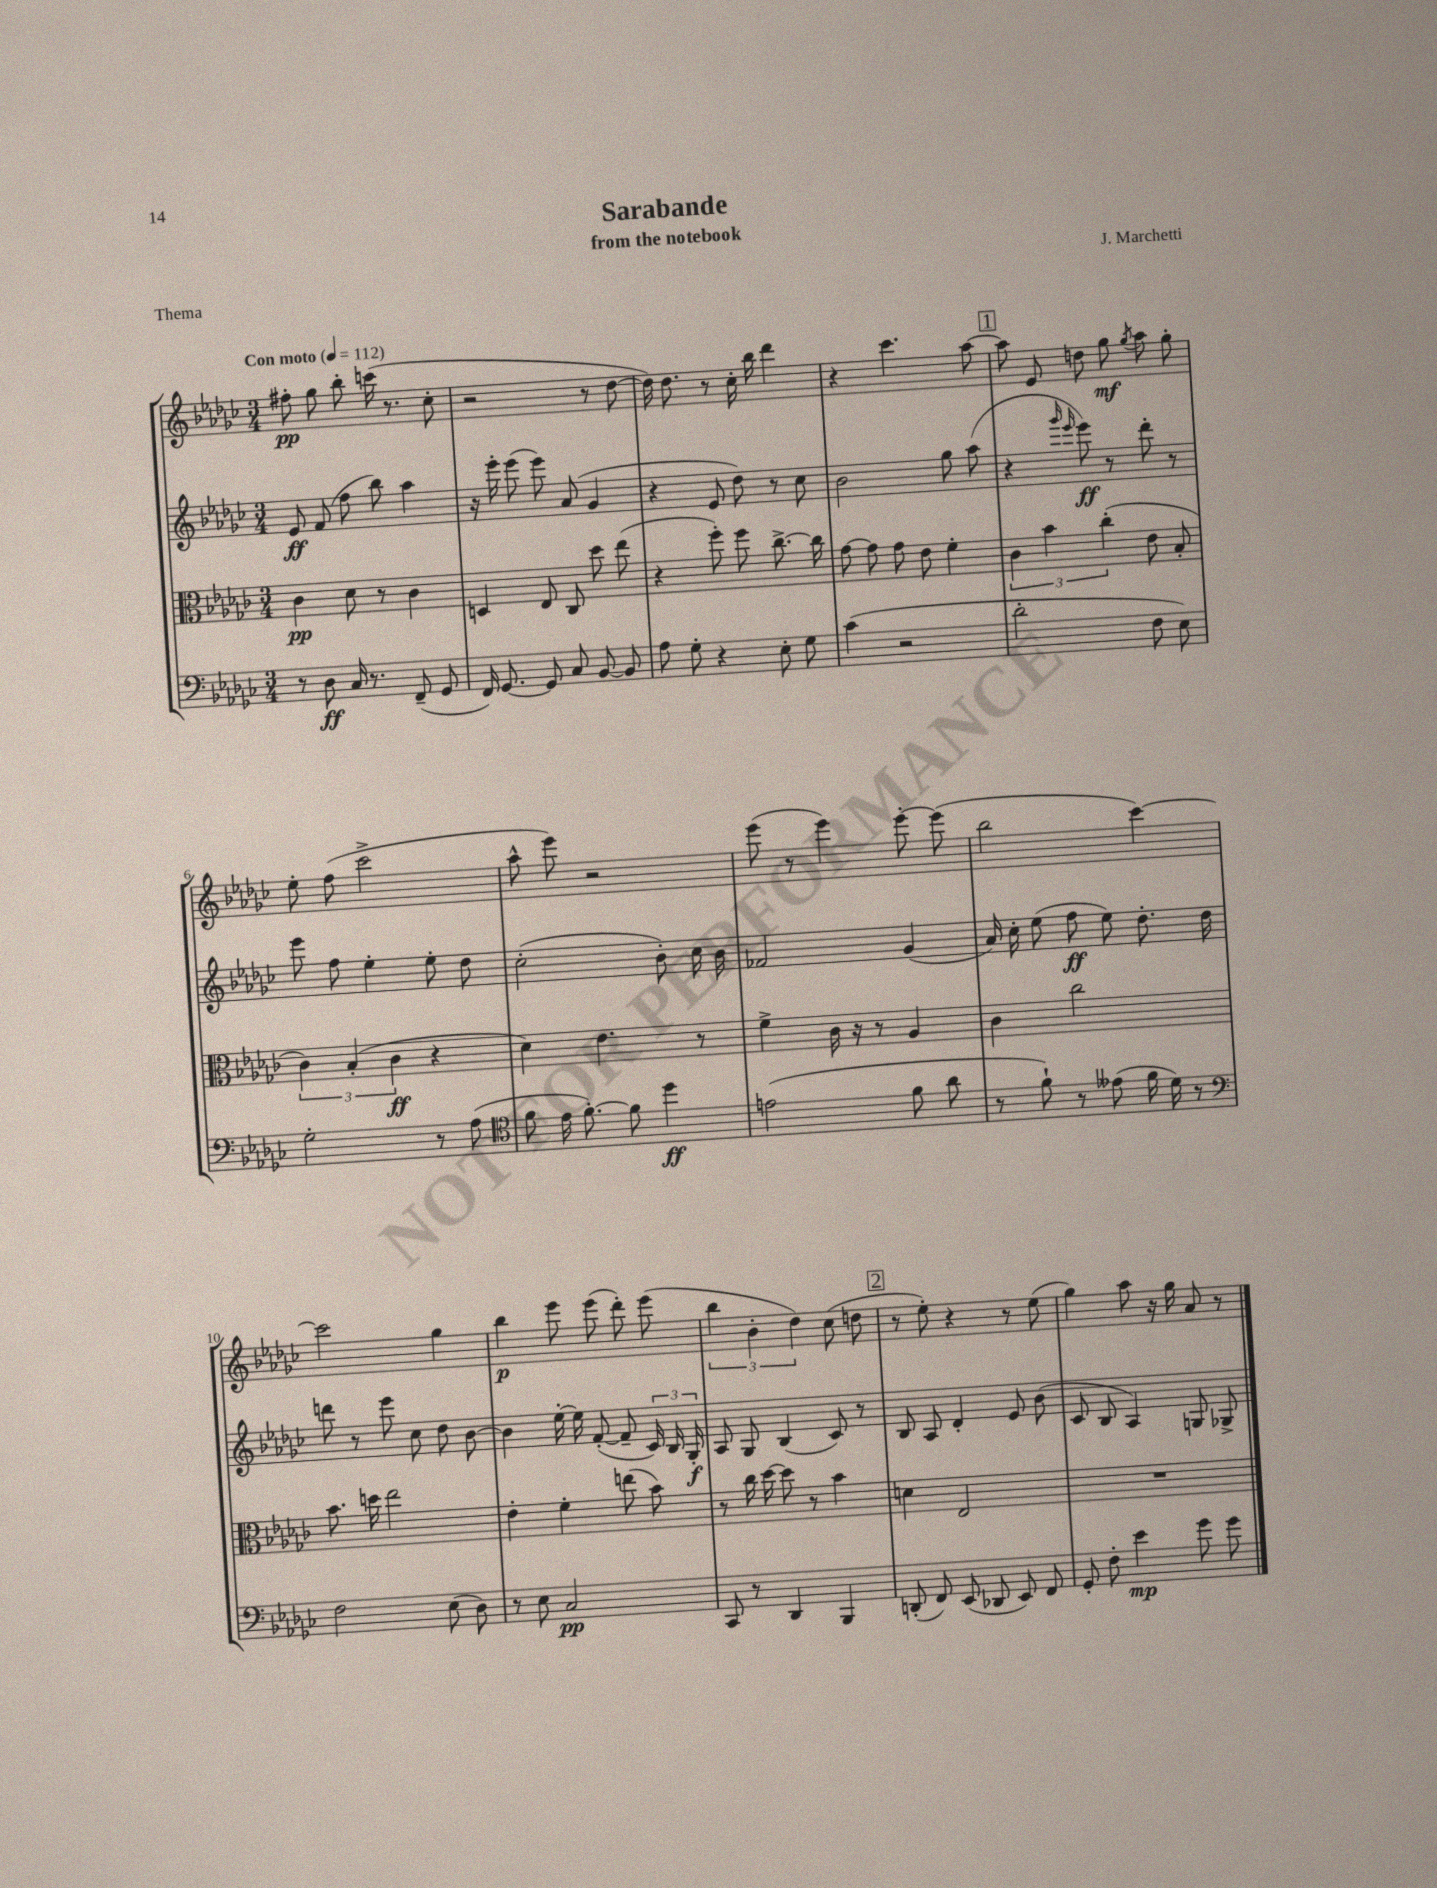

**kern	**dynam	**kern	**dynam	**kern	**dynam	**kern	**dynam
*part4	*part4	*part3	*part3	*part2	*part2	*part1	*part1
*staff4	*staff4	*staff3	*staff3	*staff2	*staff2	*staff1	*staff1
*clefF4	*	*clefC3	*	*clefG2	*	*clefG2	*
*k[b-e-a-d-g-c-]	*	*k[b-e-a-d-g-c-]	*	*k[b-e-a-d-g-c-]	*	*k[b-e-a-d-g-c-]	*
*M3/4	*	*M3/4	*	*M3/4	*	*M3/4	*
*MM112	*	*MM112	*	*MM112	*	*MM112	*
=1	=1	=1	=1	=1	=1	=1	=1
!	!	!	!	!	!	!LO:TX:a:B:t=Con moto	!
8r	.	4c-\	pp	8e-/	ff	8ff#X'\	pp
8D-\	ff	.	.	(8f/	.	8gg-\	.
16C-/	.	8d-\	.	8ff\	.	8bb-'\	.
8.r	.	.	.	.	.	.	.
.	.	8r	.	8bb-\)	.	(16cccn\	.
.	.	.	.	.	.	8.r	.
(8FF~/	.	4c-\	.	4aa-\	.	.	.
8GG-/	.	.	.	.	.	8cc-'\	.
=2	=2	=2	=2	=2	=2	=2	=2
16FF/)	.	4Dn/	.	16r	.	2r	.
[8.GG-/	.	.	.	16eee-'\	.	.	.
.	.	.	.	(8eee-\	.	.	.
8GG-/]	.	8E-/	.	8eee-\)	.	.	.
8C-/	.	8C-/	.	(8a-/	.	.	.
[8BB-/	.	8dd-\	.	4g-/	.	8r	.
8BB-/]	.	(8ee-\	.	.	.	[8dd-\	.
=3	=3	=3	=3	=3	=3	=3	=3
8A-\	.	4r	.	4r	.	16dd-\])	.
.	.	.	.	.	.	8.dd-\	.
8G-'\	.	.	.	.	.	.	.
4r	.	8ff'\)	.	8e-/	.	8r	.
.	.	8ff\	.	8dd-\)	.	16cc-'\	.
.	.	.	.	.	.	16bb-\	.
8E-'\	.	[8.cc-^\	.	8r	.	4ddd-\	.
8G-\	.	.	.	8cc-\	.	.	.
.	.	16cc-\]	.	.	.	.	.
=4	=4	=4	=4	=4	=4	=4	=4
(4c-\	.	[8g-\	.	2b-\	.	4r	.
.	.	8g-\]	.	.	.	.	.
2r	.	8g-\	.	.	.	4.ccc-\	.
.	.	8e-\	.	.	.	.	.
.	.	4f'\	.	8gg-\	.	.	.
.	.	.	.	(8aa-\	.	[8aa-\	.
!!LO:REH:place=s1:t=1
=5	=5	=5	=5	=5	=5	=5	=5
2d-'\	.	6c-\	.	4r	.	8aa-\]	.
.	.	.	.	.	.	8e-/	.
.	.	6b-\	.	.	.	.	.
.	.	.	.	16qqggg-/	.	.	.
.	.	.	.	16qqeee-/	.	.	.
.	.	.	.	8eee-\)	ff	8ddn\	.
.	.	(6cc-'\	.	.	.	.	.
.	.	.	.	8r	.	8gg-\	mf
.	.	.	.	.	.	8qgg-/	.
8F\	.	8e-\	.	8ddd-'\	.	8aa-\	.
8E-\)	.	8B-'/	.	8r	.	8gg-'\	.
!!LO:LB:g=z
=6	=6	=6	=6	=6	=6	=6	=6
2G-'\	.	6c-\)	.	8eee-\	.	8ee-'\	.
.	.	.	.	8ff\	.	(8ff\	.
.	.	(6B-'/	.	.	.	.	.
.	.	.	.	4ee-'\	.	2ccc-^\	.
.	.	6c-\	ff	.	.	.	.
8r	.	4r	.	8ee-'\	.	.	.
(8A-\	.	.	.	8dd-\	.	.	.
=7	=7	=7	=7	=7	=7	=7	=7
*clefC4	*	*	*	*	*	*	*
8f\	.	4d-\)	.	(2cc-'\	.	8aa-^^\	.
16e-\	.	.	.	.	.	8eee-\)	.
[8.f'\)	.	.	.	.	.	.	.
.	.	4.e-\	.	.	.	2r	.
8f\]	.	.	.	.	.	.	.
4dd-\	ff	.	.	8b-'\)	.	.	.
.	.	8r	.	16cc-\	.	.	.
.	.	.	.	16b-\	.	.	.
=8	=8	=8	=8	=8	=8	=8	=8
(2en\	.	4f^\	.	2f-X/	.	(8eee-\	.
.	.	.	.	.	.	8r	.
.	.	16c-\	.	.	.	4eee-\)	.
.	.	16r	.	.	.	.	.
.	.	8r	.	.	.	.	.
8f\	.	4A-/	.	(4g-/	.	[8eee-'\	.
8a-\	.	.	.	.	.	(8eee-\]	.
=9	=9	=9	=9	=9	=9	=9	=9
8r	.	4c-\	.	16a-/)	.	2bb-\	.
.	.	.	.	16cc-'\	.	.	.
8f`\)	.	.	.	(8ee-\	.	.	.
8r	.	2cc-\	.	8ff\	ff	.	.
(8e--X\	.	.	.	8ee-\)	.	.	.
16f\	.	.	.	8.dd-'\	.	[4ccc-\)	.
16d-\)	.	.	.	.	.	.	.
8r	.	.	.	.	.	.	.
.	.	.	.	16dd-\	.	.	.
!!LO:LB:g=z
=10	=10	=10	=10	=10	=10	=10	=10
*clefF4	*	*	*	*	*	*	*
2F\	.	8.b-\	.	8dddn\	.	2ccc-\]	.
.	.	.	.	8r	.	.	.
.	.	16ddn\	.	.	.	.	.
.	.	2ee-\	.	8eee-\	.	.	.
.	.	.	.	8cc-\	.	.	.
(8E-\	.	.	.	8dd-\	.	4gg-\	.
8D-\)	.	.	.	[8b-\	.	.	.
=11	=11	=11	=11	=11	=11	=11	=11
8r	.	4e-'\	.	4b-\]	.	4bb-\	p
8E-\	.	.	.	.	.	.	.
2C-/	pp	4f'\	.	[16ee-'\	.	8eee-\	.
.	.	.	.	16ee-\]	.	.	.
.	.	.	.	([8f'/	.	(8eee-\	.
.	.	(8een\	.	8f~/]	.	8ddd-'\)	.
.	.	8b-\)	.	24c-/)	.	(8eee-\	.
.	.	.	.	24B-/	.	.	.
.	.	.	.	24G-'/	f	.	.
=12	=12	=12	=12	=12	=12	=12	=12
8CC-/	.	8r	.	8A-/	.	6bb-\	.
8r	.	16cc-\	.	8G-/	.	.	.
.	.	.	.	.	.	6b-'\	.
.	.	[16dd-\	.	.	.	.	.
4DD-/	.	8dd-\]	.	(4B-/	.	.	.
.	.	.	.	.	.	6dd-\)	.
.	.	8r	.	.	.	.	.
4BBB-/	.	4b-\	.	8c-/)	.	(8cc-\	.
.	.	.	.	8r	.	8ddn\	.
!!LO:REH:place=s1:t=2
=13	=13	=13	=13	=13	=13	=13	=13
(8DDn'/	.	4dn\	.	8B-/	.	8r	.
8FF/)	.	.	.	8A-/	.	8ee-'\)	.
(8EE-/	.	2E-/	.	4d-'/	.	4r	.
8DD-X/	.	.	.	.	.	.	.
8EE-/)	.	.	.	8e-/	.	8r	.
8FF/	.	.	.	(8b-\	.	(8ee-\	.
=14	=14	=14	=14	=14	=14	=14	=14
8GG-'/	.	2.r	.	8c-/	.	4gg-\)	.
8F'\	.	.	.	8B-/	.	.	.
4e-\	mp	.	.	4A-/)	.	8aa-\	.
.	.	.	.	.	.	16r	.
.	.	.	.	.	.	16gg-\	.
8g-\	.	.	.	8Gn/	.	8a-/	.
8g-\	.	.	.	8G-X^/	.	8r	.
==	==	==	==	==	==	==	==
*-	*-	*-	*-	*-	*-	*-	*-
